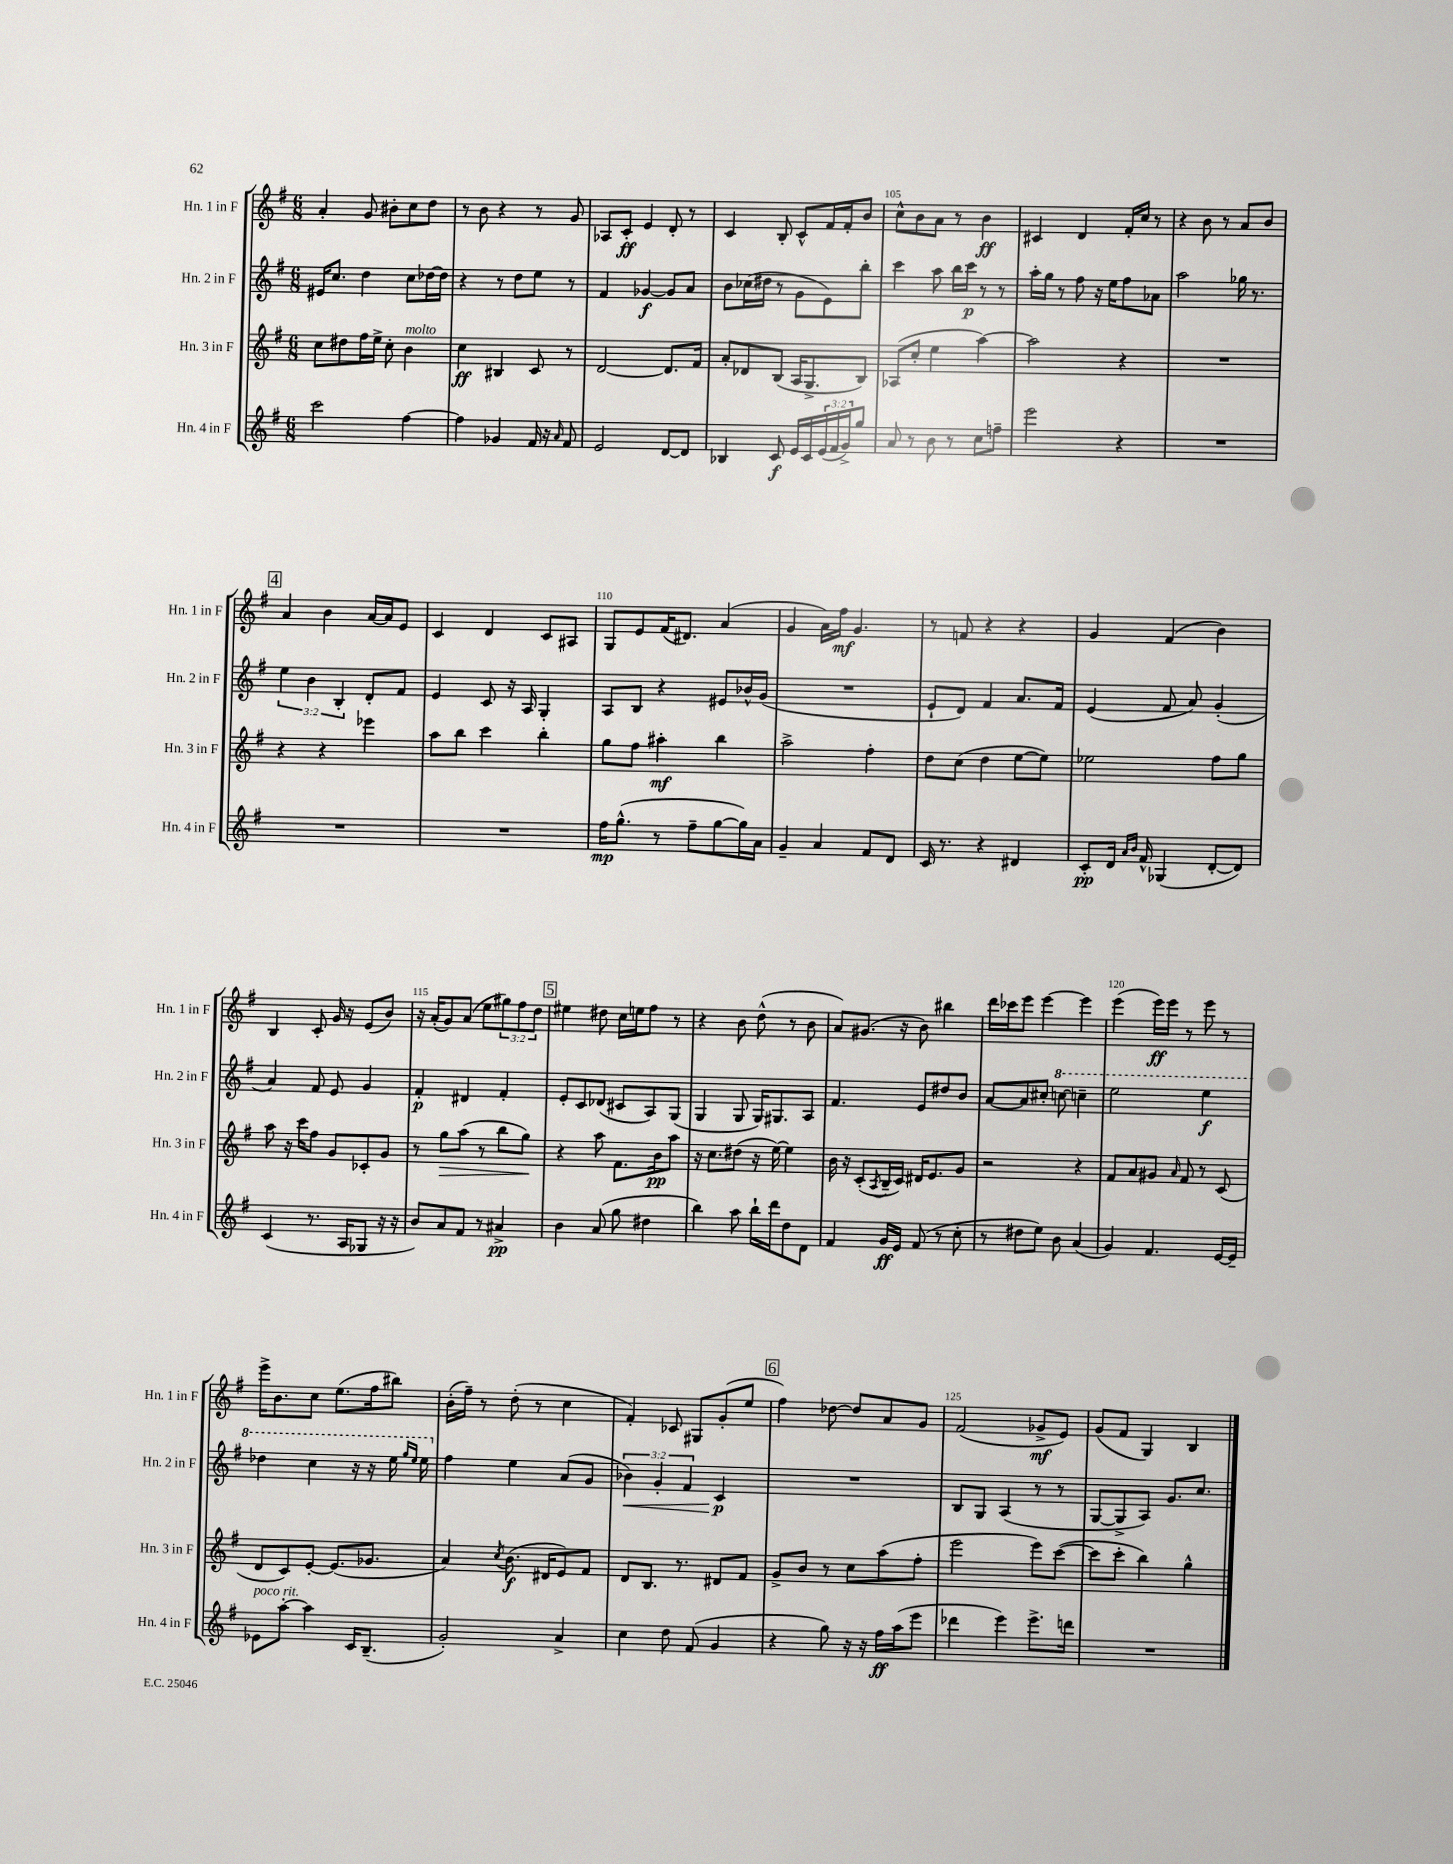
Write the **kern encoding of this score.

**kern	**kern	**kern	**kern
*staff4	*staff3	*staff2	*staff1
*clefG2	*clefG2	*clefG2	*clefG2
*k[f#]	*k[f#]	*k[f#]	*k[f#]
*M6/8	*M6/8	*M6/8	*M6/8
2ccc	8cc	16e#	4a'
.	.	8.cc	.
.	8dd#	.	.
.	16ff#	4dd	8g
.	16ee^	.	.
.	8cc'	.	8b#'
[4ff#	4b	8cc	8cc
.	.	[16dd-	8dd
.	.	16dd-]	.
=	=	=	=
4ff#]	4cc	4r	8r
.	.	.	8b
4g-	4B#	8r	4r
.	.	8dd	.
16f#	8c	8ee	8r
16r	.	.	.
16qqa	.	.	.
8f#	8r	8r	8g
=	=	=	=
2e	[2d	4f#	8A-
.	.	.	8c'
.	.	[4g-	4e
[8d	8.d]	8g-]	8d'
8d]	.	8a	8r
.	16f#	.	.
=	=	=	=
4B-	8a'	8b	4c
.	8d-	(16cc-	.
.	.	16dd#	.
8c	(8B	8r	8B'
16e	16A	8g	8c^^
16c	8.G^	.	.
(24e	.	8e)	16f#
24f#	.	.	.
.	.	.	16f#'
24g^)	.	.	.
8gg	8B)	8bb'	8b
=	=	=	=
8a	(8A-	4ccc	8cc^^
8r	8cc'	.	8b
8b	4ee	8aa	8a
8r	.	16bb	8r
.	.	16ccc	.
8cc	[4aa)	8r	4b
8ff~	.	8r	.
=	=	=	=
2eee	2aa]	16aa'	4c#
.	.	16gg	.
.	.	8r	.
.	.	8ff#	4d
.	.	16r	.
.	.	16ee	.
4r	4r	8ff#	16f#'
.	.	.	16cc
.	.	8a-	8r
=	=	=	=
2.r	2.r	2aa	4r
.	.	.	8b
.	.	.	8r
.	.	16gg-	8a
.	.	8.r	.
.	.	.	8b
=	=	=	=
2.r	4r	6ee	4a
.	.	6b	.
.	4r	.	4b
.	.	6B'	.
.	4eee-	8d'	[16a
.	.	.	16a]
.	.	8f#	8e
=	=	=	=
2.r	8aa	4e	4c
.	8bb	.	.
.	4ccc	8c	4d
.	.	16r	.
.	.	16A	.
.	4bb'	4G'	8c
.	.	.	8A#
=	=	=	=
16ff#	8gg	8A	8G
(8.gg^^	.	.	.
.	8ff#	8B	8e
8r	4aa#'	4r	(16f#
.	.	.	8.d#)
8ff#~	.	.	.
[8gg	4bb	8e#	(4a
16gg])	.	16b-^^	.
16a	.	(16g	.
=	=	=	=
4g~	2aa^	2.r	4g
4a	.	.	16a)
.	.	.	16ff#
.	.	.	4.g
8f#	4ff#'	.	.
8d	.	.	.
=	=	=	=
16c	8dd	8e`	8r
8.r	.	.	.
.	(8cc	8d)	8f
4r	4dd	4f#	4r
4d#	[8ee	8.a	4r
.	8ee])	.	.
.	.	16f#	.
=	=	=	=
8c'	2ee-	(4e	4g
16d	.	.	.
16qqa	.	.	.
16qqb	.	.	.
16f#^^	.	.	.
(4G-	.	8f#	(4f#
.	.	8a)	.
[8d'	8ff#	(4g'	4b)
8d])	8gg	.	.
=	=	=	=
(4c	8aa	4a)	4B
.	16r	.	.
.	16ccc	.	.
8.r	8ff#	8f#	8c'
.	8g	8e	16g
16A	.	.	16r
8G-	8c-'	4g	(8e
16r	8g	.	8b)
16r	.	.	.
=	=	=	=
8b)	8r	4f#'	16r
.	.	.	(16a'
8a	8gg	.	8g)
8f#	(8aa	4d#	(8a
8r	8r	.	8ee
4a#^	8bb	4f#'	12gg#)
.	.	.	12ff#
.	8gg)	.	.
.	.	.	12dd
=	=	=	=
4b	4r	8e'	4ee#
.	.	8c	.
(8a	8aa	(8d-	8dd#
8gg	8.f#	8c#	16cc
.	.	.	16ee
4dd#	.	8A)	8ff#
.	16b	.	.
.	8aa	(8G	8r
=	=	=	=
4bb)	16r	4G	4r
.	8.cc	.	.
8aa	(8dd#	8G	8b
16bb`	16r	16G)	(8dd^^
16ddd	[16ee)	8.G#	.
8dd	4ee]	.	8r
8d	.	8A	8b
=	=	=	=
4f#	16b	4.f#	8a)
.	16r	.	.
.	(8c'	.	(8.g#
.	8qA	.	.
16g	16B~	.	.
16e	16c)	.	16r
(8f#	16d#	8e	8b)
.	8.e	.	.
8r	.	8dd#	4bb#
8cc'	8g	8b	.
=	=	=	=
8r	2r	[8a	16ddd
.	.	.	16ccc-
8dd#	.	8a]	8eee
8ee)	.	8cc#'	[4eee
8b	.	[8ccc	.
(4a	4r	4ccc~]	4eee]
=	=	=	=
4g)	8f#	2eee	(4eee
.	8a	.	.
4.f#	8g#	.	16eee)
.	.	.	16eee
.	16qqa	.	.
.	8f#	.	8r
.	8r	4eee	8eee
[16e	(8c	.	8r
16e~]	.	.	.
=	=	=	=
8e-	8d	4ddd-	16eee^
.	.	.	8.b
[8aa'	8c)	.	.
4aa]	[8e'	4ccc	8cc
.	(8.e]	.	(8.ee
16c	.	16r	.
(8.B~	8.g-	16r	16ff#
.	.	16eee	8bb#)
.	.	16qqggg	.
.	.	16qqeee	.
.	.	16eee	.
=	=	=	=
2g')	4a)	4ff#	(16b'
.	.	.	16ff#~)
.	.	.	8r
.	8qcc	.	.
.	(8.b	4ee	(8dd'
.	.	.	8r
.	16d#	.	.
4a^	8e)	(8a	4cc
.	8f#	8g	.
=	=	=	=
4cc	8d	6b-)	4f#')
.	8.B	.	.
.	.	6g'	.
8dd	.	.	8c-
.	8.r	.	.
.	.	6f#	.
(8f#	.	.	8G#
4g	8d#	4c	(8g'
.	8f#	.	8ee
=	=	=	=
4r	8g^	2.r	4ff#)
.	8b	.	.
8gg)	8r	.	[8dd-
16r	8cc	.	8dd-]
16r	.	.	.
16ff#	(8aa	.	8a
(16aa	.	.	.
8eee	8ff#'	.	8g
=	=	=	=
4ddd-	2eee	8B	(2f#
.	.	8G	.
4eee)	.	(4A	.
8.eee^	8eee)	8r	8g-^
.	([8ccc	8r	8e)
16ddd	.	.	.
=	=	=	=
2.r	8ccc]	[8G	(8g
.	8ccc'	8G^]	8f#
.	4bb)	8A)	4G)
.	.	8.g	.
.	4gg^^	.	4B
.	.	8.cc	.
==	==	==	==
*-	*-	*-	*-
